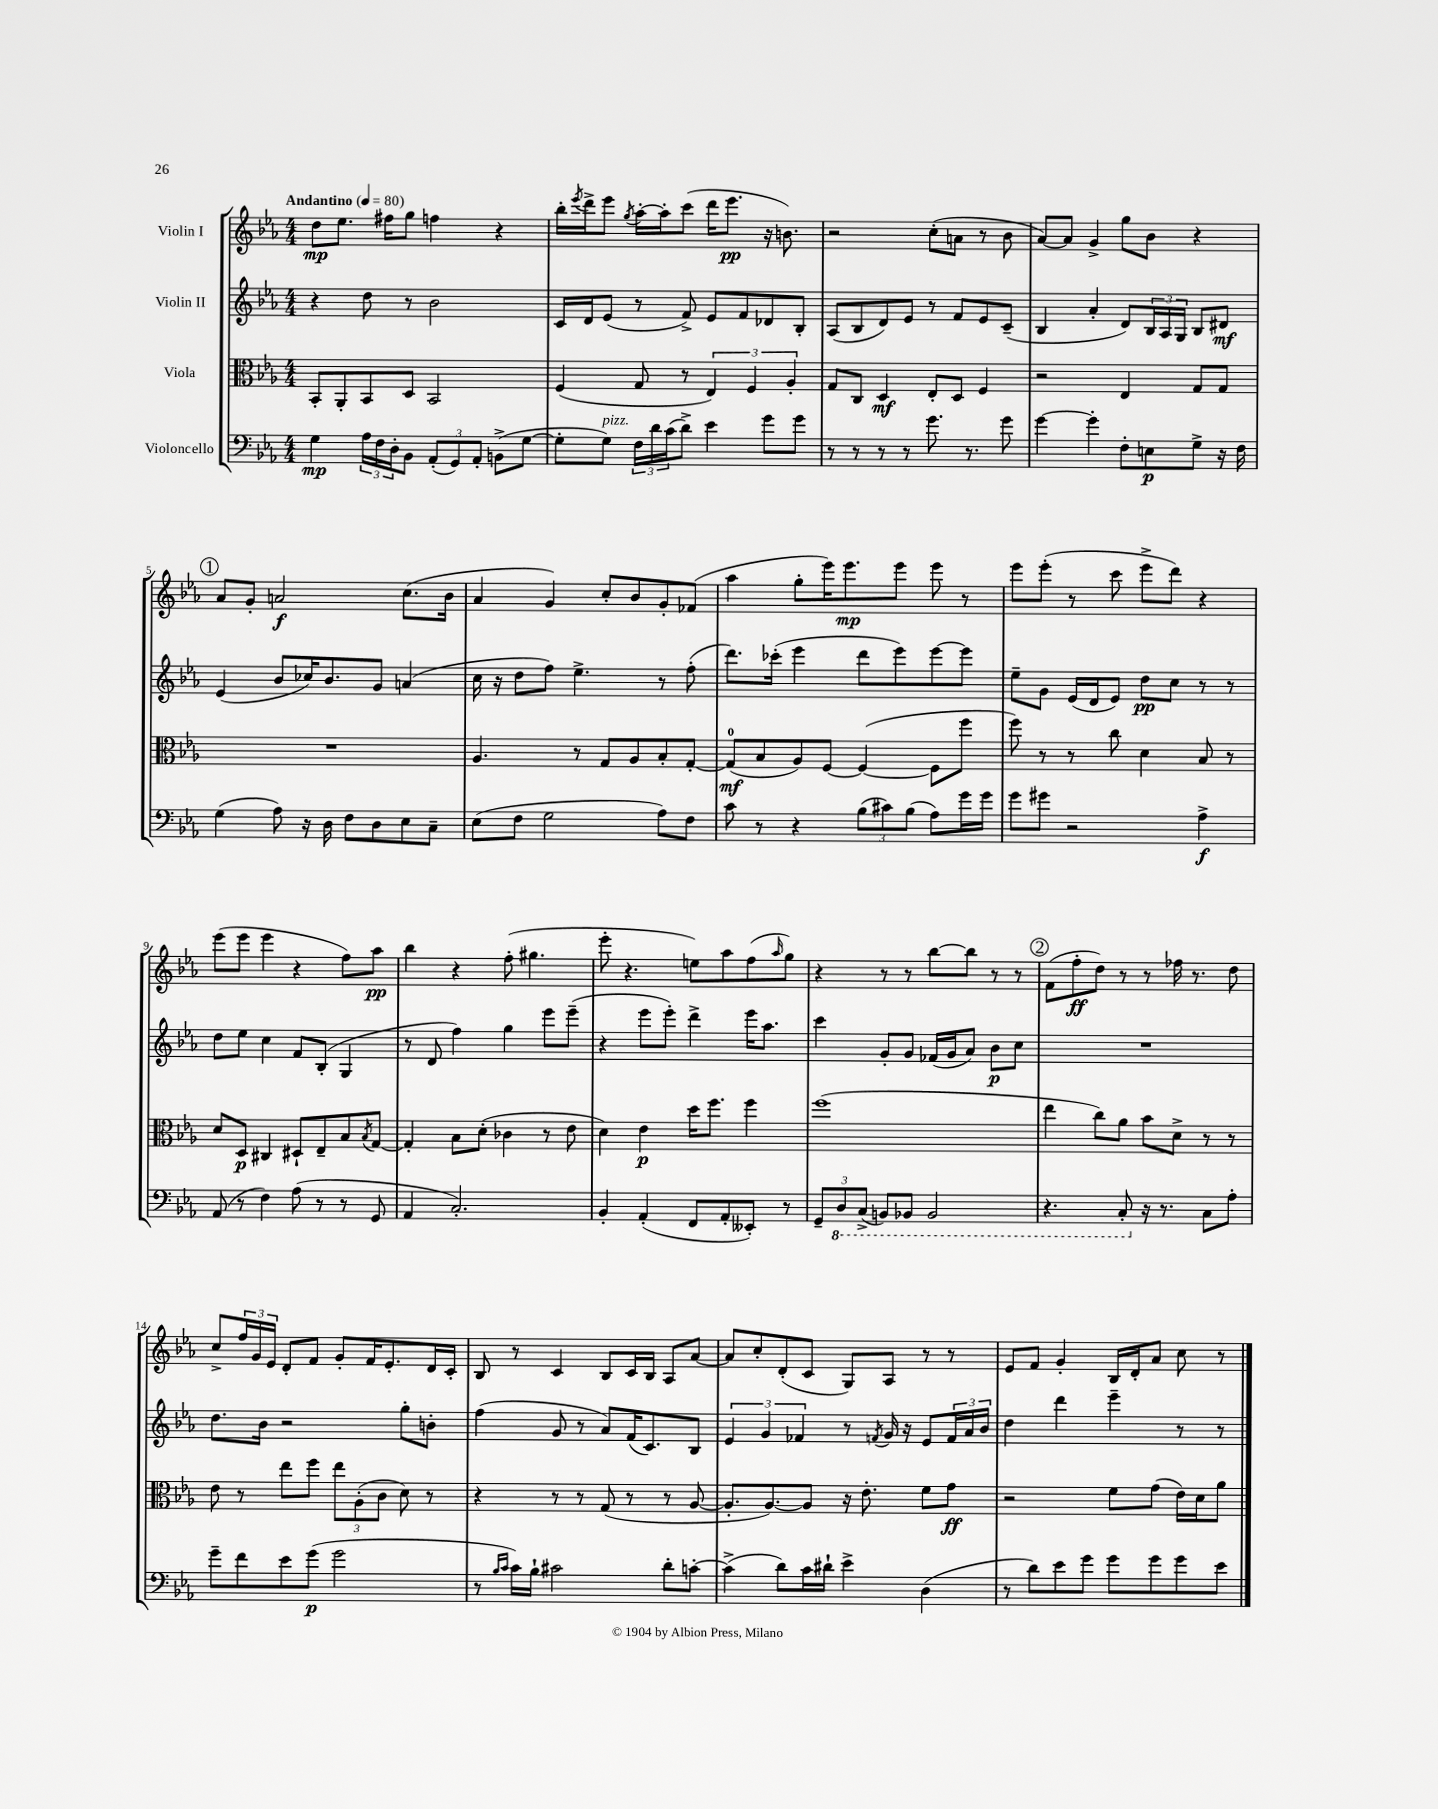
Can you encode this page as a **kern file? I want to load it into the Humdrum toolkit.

**kern	**dynam	**kern	**dynam	**kern	**dynam	**kern	**dynam
*part4	*part4	*part3	*part3	*part2	*part2	*part1	*part1
*staff4	*staff4	*staff3	*staff3	*staff2	*staff2	*staff1	*staff1
*I"Violoncello	*	*I"Viola	*	*I"Violin II	*	*I"Violin I	*
*clefF4	*	*clefC3	*	*clefG2	*	*clefG2	*
*k[b-e-a-]	*	*k[b-e-a-]	*	*k[b-e-a-]	*	*k[b-e-a-]	*
*M4/4	*	*M4/4	*	*M4/4	*	*M4/4	*
*MM80	*	*MM80	*	*MM80	*	*MM80	*
=1	=1	=1	=1	=1	=1	=1	=1
!	!	!	!	!	!	!LO:TX:a:B:t=Andantino	!
4G\	mp	8BB-'/L	.	4r	.	8dd\L	mp
.	.	8AA-'/	.	.	.	8.ee-\J	.
24A-\LL	.	8BB-/	.	8dd\	.	.	.
24F\	.	.	.	.	.	.	.
.	.	.	.	.	.	16ff#X\KL	.
24D'\J	.	.	.	.	.	.	.
8BB-\J	.	8D/J	.	8r	.	8gg\J	.
(12AA-'/L	.	2BB-/	.	2b-\	.	4ffn\	.
12GG/)	.	.	.	.	.	.	.
12AA-'/J	.	.	.	.	.	.	.
(8BBn^\L	.	.	.	.	.	4r	.
[8G\J	.	.	.	.	.	.	.
=2	=2	=2	=2	=2	=2	=2	=2
8G'\L]	.	(4F/	.	16c/LL	.	16bb-'\LL	.
.	.	.	.	.	.	8qeee-/	.
.	.	.	.	16d/J	.	16ddd^\J	.
!LO:TX:a:i:t=pizz.	!	!	!	!	!	!	!
8G\J)	.	.	.	(8e-/J	.	8eee-\J	.
.	.	.	.	.	.	8qgg/	.
24F\LL	.	8G/	.	8r	.	[16aa-'\LL	.
24d\	.	.	.	.	.	.	.
.	.	.	.	.	.	16aa-'\J]	.
(24c\J	.	.	.	.	.	.	.
8d^\J)	.	8r	.	8f^/)	.	(8ccc\J	.
4e-\	.	6E-/)	.	8e-/L	.	16ddd\KL	.
.	.	.	.	.	.	8.eee-\J	pp
.	.	.	.	8f/	.	.	.
.	.	6F/	.	.	.	.	.
8g\L	.	.	.	8d-X/	.	16r	.
.	.	.	.	.	.	8.bn\)	.
.	.	6A-'/	.	.	.	.	.
8g\J	.	.	.	8B-'/J	.	.	.
=3	=3	=3	=3	=3	=3	=3	=3
8r	.	8G/L	.	(8A-/L	.	2r	.
8r	.	8C/J	.	8B-/	.	.	.
8r	.	4D/	mf	8d/)	.	.	.
8r	.	.	.	8e-/J	.	.	.
8.g\	.	8E-'/L	.	8r	.	(8cc'\L	.
.	.	8D/J	.	8f/L	.	8an\J	.
8.r	.	.	.	.	.	.	.
.	.	4F/	.	8e-/	.	8r	.
8g\	.	.	.	(8c~/J	.	8b-\	.
=4	=4	=4	=4	=4	=4	=4	=4
[4g\	.	2r	.	4B-/	.	[8a-/L)	.
.	.	.	.	.	.	8a-/J]	.
4g'\]	.	.	.	4a-'/	.	4g^/	.
8F'\L	.	4E-/	.	8d/L)	.	8gg\L	.
8En\	p	.	.	24B-/L	.	8b-\J	.
.	.	.	.	24A-/	.	.	.
.	.	.	.	24G/JJ	.	.	.
8G^\J	.	8G/L	.	8B-/L	.	4r	.
16r	.	8G/J	.	8d#X/J	mf	.	.
16F\	.	.	.	.	.	.	.
!!LO:LB:g=z
!!LO:REH:place=s1:t=1
=5	=5	=5	=5	=5	=5	=5	=5
(4G\	.	1r	.	(4e-/	.	8a-/L	.
.	.	.	.	.	.	8g'/J	.
8A-\)	.	.	.	8b-/L	.	2an/	f
16r	.	.	.	16cc-X/K)	.	.	.
16D\	.	.	.	8.b-/	.	.	.
8F\L	.	.	.	.	.	.	.
8D\	.	.	.	8g/J	.	.	.
8E-\	.	.	.	(4an/	.	(8.cc\L	.
8C~\J	.	.	.	.	.	.	.
.	.	.	.	.	.	16b-\Jk	.
=6	=6	=6	=6	=6	=6	=6	=6
(8E-\L	.	4.A-/	.	16cc\	.	4a-/	.
.	.	.	.	16r	.	.	.
8F\J	.	.	.	8dd\L	.	.	.
2G\	.	.	.	8ff\J)	.	4g/)	.
.	.	8r	.	4.ee-^\	.	.	.
.	.	8G/L	.	.	.	8cc'/L	.
.	.	8A-/	.	.	.	8b-/	.
8A-\L)	.	8B-'/	.	8r	.	8g'/	.
8F\J	.	[8G'/J	.	(8ff'\	.	(8f-X/J	.
=7	=7	=7	=7	=7	=7	=7	=7
8c\	.	(8G/L]	mf	8.ddd\L)	.	4aa-\	.
8r	.	8B-/	.	.	.	.	.
.	.	.	.	(16ccc-X'\Jk	.	.	.
4r	.	8A-/)	.	4eee-\	.	8gg'\L	.
.	.	[8F/J	.	.	.	16eee-\K)	.
.	.	.	.	.	.	8.eee-\	mp
(12B-\L	.	(4F/_	.	8ddd\L	.	.	.
12c#X\)	.	.	.	.	.	.	.
.	.	.	.	8eee-\)	.	8eee-\J	.
(12B-\J	.	.	.	.	.	.	.
8A-\L)	.	8F\L]	.	[8eee-\	.	8eee-\	.
16g\L	.	8ff\J	.	8eee-\J]	.	8r	.
16g\JJ	.	.	.	.	.	.	.
=8	=8	=8	=8	=8	=8	=8	=8
8g\L	.	8ff\)	.	8ee-~\L	.	8eee-\L	.
8g#X\J	.	8r	.	8g\J	.	(8eee-'\J	.
2r	.	8r	.	(16e-/LL	.	8r	.
.	.	.	.	16d/J	.	.	.
.	.	8cc\	.	8e-/J)	.	8ccc\	.
.	.	4d\	.	8dd\L	pp	8eee-^\L	.
.	.	.	.	8cc\J	.	8ddd\J)	.
4A-^\	f	8B-/	.	8r	.	4r	.
.	.	8r	.	8r	.	.	.
!!LO:LB:g=z
=9	=9	=9	=9	=9	=9	=9	=9
(8AA-/	.	8d/L	.	8dd\L	.	(8eee-\L	.
8r	.	8D/J	p	8ee-\J	.	8eee-\J	.
4F\)	.	4C#X/	.	4cc\	.	4eee-\	.
(8A-\	.	8D#X`/L	.	8f/L	.	4r	.
8r	.	8E-~/	.	(8B-'/J	.	.	.
8r	.	8B-/	.	4G/	.	8ff\L)	.
.	.	8qB-/	.	.	.	.	.
8GG/	.	[8G/J	.	.	.	8aa-\J	pp
=10	=10	=10	=10	=10	=10	=10	=10
4AA-/	.	4G'/]	.	8r	.	4bb-\	.
.	.	.	.	8d/	.	.	.
2.C'/)	.	8B-\L	.	4ff\)	.	4r	.
.	.	(8d'\J	.	.	.	.	.
.	.	4c-X\	.	4gg\	.	(8ff'\	.
.	.	.	.	.	.	4.gg#X\	.
.	.	8r	.	8eee-\L	.	.	.
.	.	8e-\	.	(8eee-~\J	.	.	.
=11	=11	=11	=11	=11	=11	=11	=11
4BB-'/	.	4d\)	.	4r	.	8eee-'\	.
.	.	.	.	.	.	4.r	.
(4AA-'/	.	4e-\	p	8eee-\L	.	.	.
.	.	.	.	8eee-'\J)	.	.	.
8FF/L	.	16dd\KL	.	4ddd^\	.	8een\L)	.
.	.	8.ff\J	.	.	.	.	.
8AA-'/	.	.	.	.	.	8aa-\	.
8EE--X'/J)	.	4ff\	.	16eee-\KL	.	(8ff\	.
.	.	.	.	8.aa-\J	.	.	.
.	.	.	.	.	.	16qqaa-/	.
8r	.	.	.	.	.	8gg\J)	.
=12	=12	=12	=12	=12	=12	=12	=12
12GG~/L	.	(1ff	.	4ccc\	.	4r	.
*8ba	*	*	*	*	*	*	*
12DD/	.	.	.	.	.	.	.
(12CC^/J	.	.	.	.	.	.	.
8BBBn/L)	.	.	.	8g'/L	.	8r	.
8BBB-X/J	.	.	.	8g/J	.	8r	.
2BBB-/	.	.	.	(16f-X/LL	.	[8bb-\L	.
.	.	.	.	16g/J	.	.	.
.	.	.	.	8a-/J)	.	8bb-\J]	.
.	.	.	.	8b-\L	p	8r	.
.	.	.	.	8cc\J	.	8r	.
!!LO:REH:place=s1:t=2
=13	=13	=13	=13	=13	=13	=13	=13
4.r	.	4ee-\	.	1r	.	(8f\L	.
.	.	.	.	.	.	8ff'\	ff
.	.	8cc\L)	.	.	.	8dd\J)	.
8CC'/	.	8a-\J	.	.	.	8r	.
*X8ba	*	*	*	*	*	*	*
16r	.	8b-\L	.	.	.	8r	.
8.r	.	.	.	.	.	.	.
.	.	8d^\J	.	.	.	16ff-X\	.
.	.	.	.	.	.	8.r	.
8C\L	.	8r	.	.	.	.	.
8A-'\J	.	8r	.	.	.	8dd\	.
!!LO:LB:g=z
=14	=14	=14	=14	=14	=14	=14	=14
8g~\L	.	8e-\	.	8.dd\L	.	8cc^/L	.
8f\	.	8r	.	.	.	24ff/L	.
.	.	.	.	.	.	24g/	.
.	.	.	.	16b-\Jk	.	.	.
.	.	.	.	.	.	24e-/JJ	.
8e-\	.	8ee-\L	.	2r	.	8d'/L	.
(8g\J	p	8ff\J	.	.	.	8f/J	.
2g\	.	12ee-\L	.	.	.	8g'/L	.
.	.	(12A-'\	.	.	.	.	.
.	.	.	.	.	.	16f/K	.
.	.	12c\J	.	.	.	.	.
.	.	.	.	.	.	8.e-'/	.
.	.	8d\)	.	8gg'\L	.	.	.
.	.	8r	.	8bn'\J	.	16d/L	.
.	.	.	.	.	.	16c'/JJ	.
=15	=15	=15	=15	=15	=15	=15	=15
8r	.	4r	.	(4ff\	.	8B-/	.
16qqB-/LL	.	.	.	.	.	.	.
16qqc/JJ	.	.	.	.	.	.	.
16c\LL)	.	.	.	.	.	8r	.
16B-`\JJ	.	.	.	.	.	.	.
2c#X\	.	8r	.	8g/	.	4c/	.
.	.	8r	.	8r	.	.	.
.	.	(8G/	.	8a-/L)	.	8B-/L	.
.	.	8r	.	(16f/K	.	16c/L	.
.	.	.	.	8.c/)	.	16B-/JJ	.
8d'\L	.	8r	.	.	.	8A-/L	.
[8cn'\J	.	[8A-/	.	8B-/J	.	[8a-/J	.
=16	=16	=16	=16	=16	=16	=16	=16
(4c^\]	.	8.A-'/L]	.	6e-/	.	8a-/L]	.
.	.	.	.	.	.	8cc'/	.
.	.	.	.	6g/	.	.	.
.	.	[8.A-/)	.	.	.	.	.
8d\L)	.	.	.	.	.	(8d'/	.
.	.	.	.	6f-X/	.	.	.
16c\L	.	8A-/J]	.	.	.	8c/J	.
16d#X`\JJ	.	.	.	.	.	.	.
4e-^\	.	16r	.	8r	.	8G/L)	.
.	.	8.e-'\	.	.	.	.	.
.	.	.	.	8qfn/	.	.	.
.	.	.	.	16g/	.	8A-/J	.
.	.	.	.	16r	.	.	.
(4D\	.	8f\L	.	8e-/L	.	8r	.
.	.	8g\J	ff	24f/L	.	8r	.
.	.	.	.	24a-/	.	.	.
.	.	.	.	24b-/JJ	.	.	.
=17	=17	=17	=17	=17	=17	=17	=17
8r	.	2r	.	4dd\	.	8e-/L	.
8d\L)	.	.	.	.	.	8f/J	.
8e-\	.	.	.	4ddd\	.	4g'/	.
8g\J	.	.	.	.	.	.	.
8g\L	.	8f\L	.	4eee-~\	.	16B-/LL	.
.	.	.	.	.	.	16d'/J	.
8g\	.	(8g\J	.	.	.	8a-/J	.
8g\	.	16e-\LL)	.	8r	.	8cc\	.
.	.	16d\J	.	.	.	.	.
8e-\J	.	8a-\J	.	8r	.	8r	.
==	==	==	==	==	==	==	==
*-	*-	*-	*-	*-	*-	*-	*-
